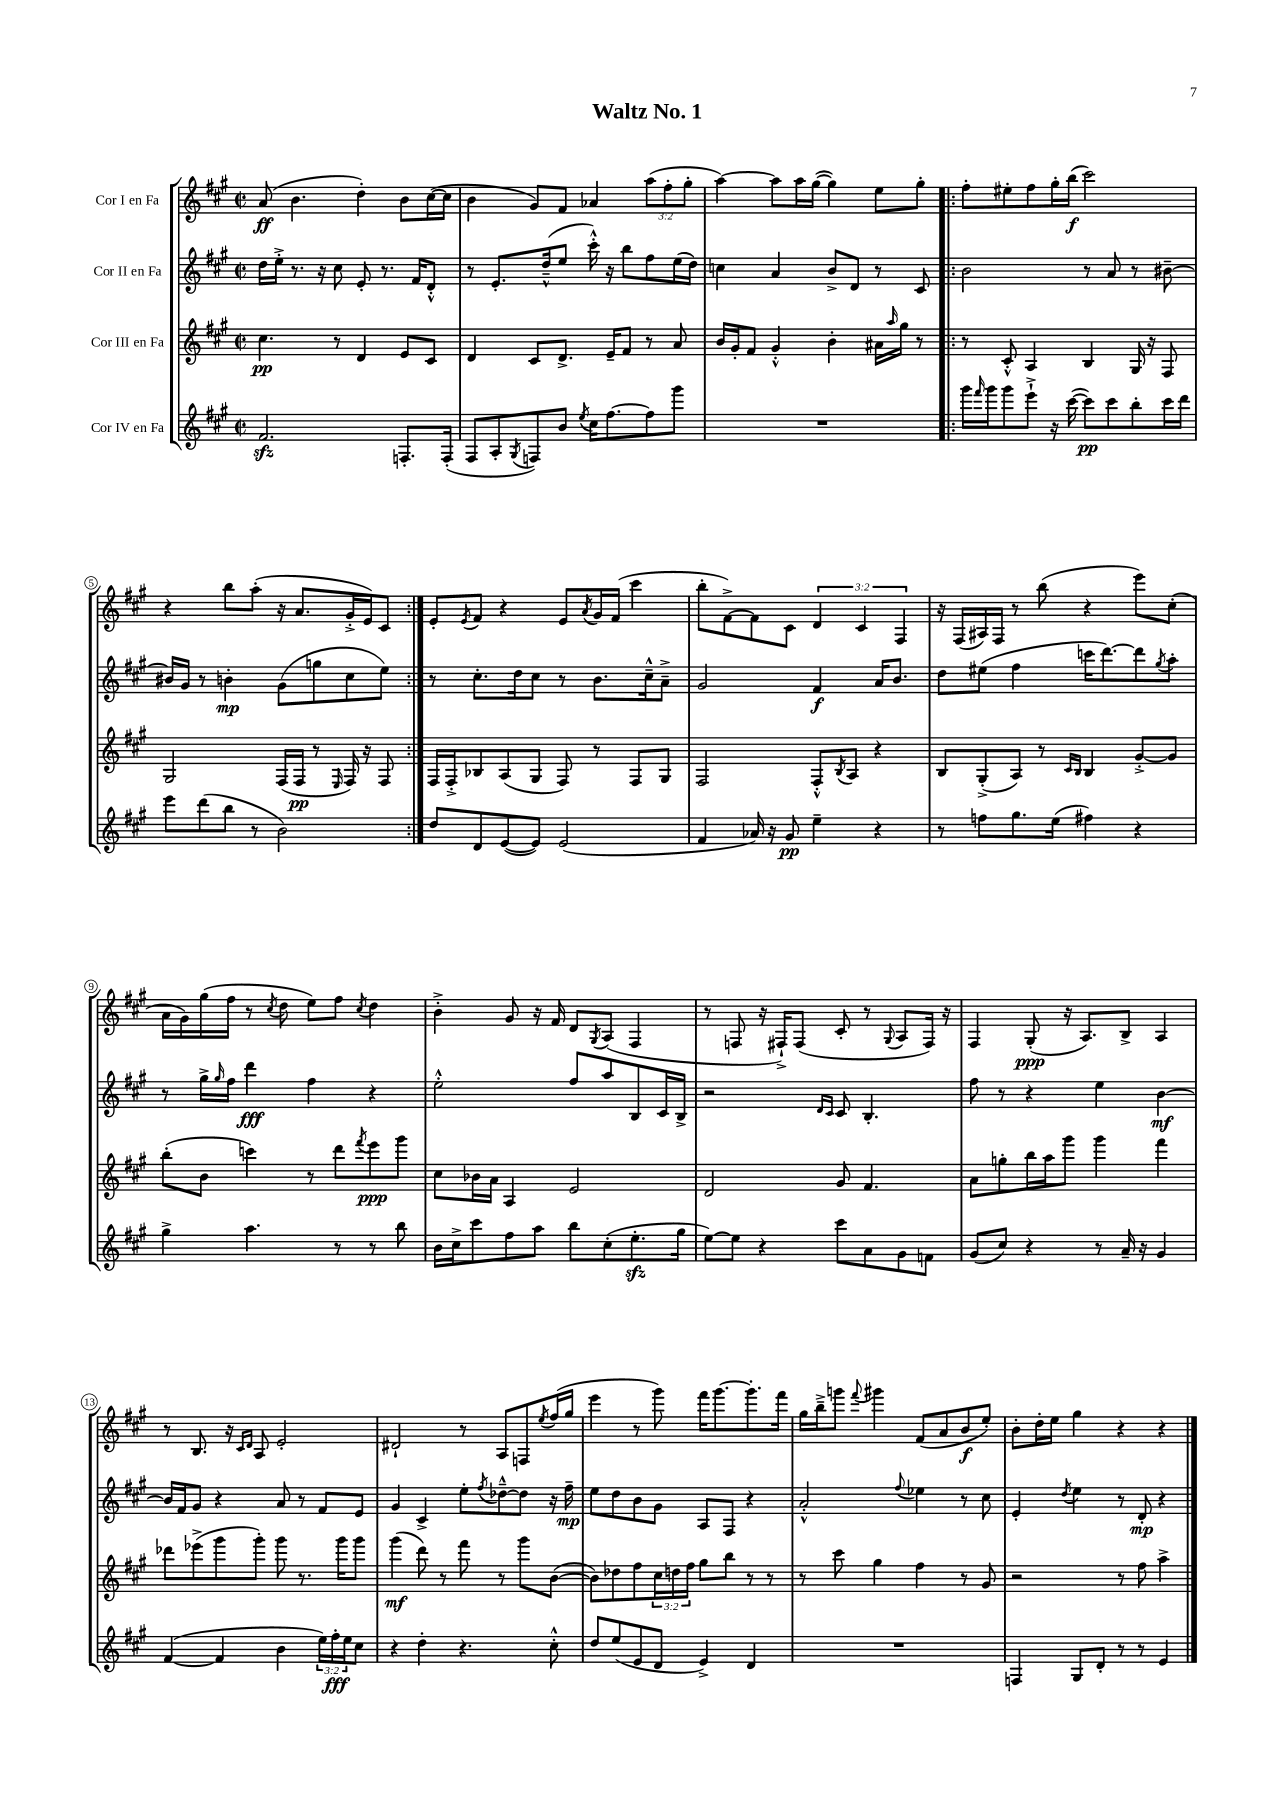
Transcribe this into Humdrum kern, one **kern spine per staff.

**kern	**kern	**kern	**kern
*staff4	*staff3	*staff2	*staff1
*clefG2	*clefG2	*clefG2	*clefG2
*k[f#c#g#]	*k[f#c#g#]	*k[f#c#g#]	*k[f#c#g#]
*M2/2	*M2/2	*M2/2	*M2/2
*met(c|)	*met(c|)	*met(c|)	*met(c|)
2.f#/	4.cc#\	16dd\LL	(8a/
.	.	16ee'^\JJ	.
.	.	8.r	4.b\
.	.	16r	.
.	8r	8cc#\	.
.	4d/	8e'/	4dd'\)
.	.	8.r	.
8.F'/L	8e/L	.	8b\L
.	.	16f#/LK	.
.	8c#/J	8d'^^/J	([16cc#\L
(16F'/Jk	.	.	16cc#\]JJ
=	=	=	=
8F#/L	4d/	8r	4b\
8A'/	.	8.e'/L	.
8qG#/	.	.	.
8F/)	8c#/L	.	8g#/L)
.	.	(16dd~^^/k	.
8b/J	8.d^/J	8ee/J	8f#/J
8qee/	.	.	.
16cc#\LK	.	16ccc#'^^\)	4a-/
[8.ff#\	16e~/LK	16r	.
.	8f#/J	8bb\L	.
8ff#\]	8r	8ff#\	(12aa\L
.	.	.	12ff#'\
8ggg#\J	8a/	(16ee\L	.
.	.	.	12gg#'\J
.	.	16dd\JJ)	.
=	=	=	=
1r	16b/LL	4cc\	[4aa\)
.	16g#'/J	.	.
.	8f#/J	.	.
.	4g#'^^/	4a/	8aa\]L
.	.	.	16aa\L
.	.	.	([16gg#\JJ
.	4b'\	8b^/L	4gg#\])
.	.	8d/J	.
.	16a#\LL	8r	8ee\L
.	16qqaa/	.	.
.	16gg#\JJ	.	.
.	8r	8c#/	8gg#'\J
=!|:	=!|:	=!|:	=!|:
16ggg#\LL	8r	2b\	8ff#'\L
16qqfff#/	.	.	.
16ggg#\J	.	.	.
8ggg#\	8c#'^^/	.	8ee#'\
8eee`^\J	4A/	.	8ff#\
16r	.	.	16gg#'\L
([16ccc#\	.	.	(16bb\JJ
8ccc#\]L)	4B/	8r	2ccc#\)
8ccc#\	.	8a/	.
8bb'\	16G#/	8r	.
.	16r	.	.
16ccc#\L	8F#/	[8b#~\	.
16ddd\JJ	.	.	.
=	=	=	=
8eee\L	2G#/	16b#/]LL	4r
.	.	16g#/JJ	.
(8ddd\	.	8r	.
8bb\J	.	4b'\	8bb\L
8r	.	.	(8aa'\J
2b\)	(16F#/LL	(8g#\L	16r
.	16F#/JJ	.	8.a/L
.	8r	8gg\	.
.	16qqE/	.	.
.	16F#/)	8cc#\	16g#'^/L
.	16r	.	16e/J)
.	8F#/	8ee\J)	8c#/J
=:|!	=:|!	=:|!	=:|!
8dd/L	16F#/LL	8r	8e'/L
.	16F#'^/J	.	.
.	.	.	8qe/
8d/	8B-/	8.cc#'\L	8f#/J
([8e/	(8A/	.	4r
.	.	16dd\k	.
8e/]J)	8G#/J	8cc#\J	.
(2e/	8F#/)	8r	8e/L
.	.	.	8qa/
.	8r	8.b\L	16g#/L
.	.	.	(16f#/JJ
.	8F#/L	.	4ccc#\
.	.	16cc#~^^\k	.
.	8G#/J	8a~^\J	.
=	=	=	=
4f#/	2F#/	2g#/	8bb'\L
.	.	.	[8f#^\)
16a-/)	.	.	8f#\]
16r	.	.	.
8g#/	.	.	8c#\J
4ee~\	8F#'^^/L	4f#/	6d/
.	8qB/	.	.
.	8A/J	.	.
.	.	.	6c#/
4r	4r	16a/LK	.
.	.	8.b/J	.
.	.	.	6F#/
=	=	=	=
8r	8B/L	8dd\L	16r
.	.	.	(16F#/LL
8ff\L	(8G#'^/	(8ee#\J	16A#/)
.	.	.	16F#/JJ
8.gg#\	8A/J)	4ff#\	8r
.	8r	.	(8bb\
(16ee\Jk	.	.	.
.	16qqc#/LL	.	.
.	16qqB/JJ	.	.
4ff#\)	4B/	16ccc\LK	4r
.	.	[8.ddd\)	.
4r	[8g#'^/L	8ddd\]	8eee\L)
.	.	8qgg#/	.
.	8g#/]J	8aa'\J	(8cc#'\J
=	=	=	=
4gg#^\	(8bb'\L	8r	16a\LL
.	.	.	16g#\)
.	8b\J	16gg#^\LL	(16gg#\
.	.	16qqgg#/	.
.	.	16ff#\JJ	16ff#\JJ
4.aa\	4ccc\)	4ddd\	8r
.	.	.	8qcc#/
.	.	.	8dd\
.	8r	4ff#\	8ee\L)
8r	8ddd\L	.	8ff#\J
.	8qfff#/	.	8qcc#/
8r	8eee\	4r	4dd\
8bb\	8ggg#\J	.	.
=	=	=	=
16b\LL	8cc#\L	2ee'^^\	4b'^\
16cc#^\J	.	.	.
8ccc#\	16b-\L	.	.
.	16a\JJ	.	.
8ff#\	4A/	.	8g#/
8aa\J	.	.	16r
.	.	.	16f#/
8bb\L	2e/	8ff#/L	8d/L
.	.	.	8qG#/
(8cc#'\	.	8aa/	(8A/J
8.ee'\	.	8B/	4F#/
.	.	16c#/L	.
16gg#\Jk	.	16B^/JJ	.
=	=	=	=
[8ee\L)	2d/	2r	8r
8ee\]J	.	.	8F/
4r	.	.	16r
.	.	.	16F#`^/LK)
.	.	.	(8F#/J
.	.	16qqd/LL	.
.	.	16qqc#/JJ	.
8ccc#\L	8g#/	8c#/	8c#'/
8a\	4.f#/	4.B'/	8r
.	.	.	8qqG#/
8g#\	.	.	8A/L
8f\J	.	.	16F#/Jk)
.	.	.	16r
=	=	=	=
(8g#/L	8a\L	8ff#\	4F#/
8cc#/J)	8gg'\	8r	.
4r	16bb\L	4r	(8G#'/
.	16aa\J	.	.
.	8ggg#\J	.	16r
.	.	.	8.A/L)
8r	4ggg#\	4ee\	.
16a~/	.	.	8B^/J
16r	.	.	.
4g#/	4fff#\	[4b\	4A/
=	=	=	=
([4f#/	8ddd-\L	16b/]LL	8r
.	.	16f#/J	.
.	(8eee-^\	8g#/J	8.B/
4f#/]	8ggg#\	4r	.
.	.	.	16r
.	.	.	16qqc#/LL
.	.	.	16qqd/JJ
.	8ggg#'\J)	.	8A/
4b\	8ggg#\	8a/	2e'/
.	8.r	8r	.
24ee\LL)	.	8f#/L	.
24ff#'\	.	.	.
.	16ggg#\LK	.	.
24ee\J	.	.	.
8cc#\J	8ggg#\J	8e/J	.
=	=	=	=
4r	(4ggg#\	4g#/	2d#`/
4dd'\	8ddd\)	4c#^/	.
.	8r	.	.
4.r	8fff#\	8ee'\L	8r
.	.	8qff#/	.
.	8r	[8dd-~^^\	8A/L
.	8ggg#\L	8dd-\]J	8F/
.	.	.	8qee/
8cc#'^^\	([8b\J	16r	(16ff#/L
.	.	16ff#~\	16gg#/JJ
=	=	=	=
8dd/L	8b\]L)	8ee\L	4eee\
(8ee/	8dd-\	8dd\	.
8e/	8ff#\	8b\	8r
8d/J	24cc#\L	8g#\J	8ggg#\)
.	24dd\	.	.
.	24ff#\JJ	.	.
4e^/)	8gg#\L	8A/L	16fff#\LK
.	.	.	[8.ggg#\
.	8bb\J	8F#/J	.
4d/	8r	4r	8.ggg#'\]
.	8r	.	.
.	.	.	16fff#\Jk
=	=	=	=
1r	8r	2a'^^/	16gg#\LL
.	.	.	16bb~^\J
.	8ccc#\	.	8ggg\J
.	.	.	8qqfff#/
.	4gg#\	.	4ggg#\
.	.	8qqff#/	.
.	4ff#\	4ee-\	(8f#/L
.	.	.	8a/
.	8r	8r	8b/
.	8g#/	8cc#\	8ee'/J)
=	=	=	=
4F/	2r	4e'/	8b'\L
.	.	.	16dd'\L
.	.	.	16ee\JJ
.	.	8qdd/	.
8G#/L	.	4ee\	4gg#\
8d'/J	.	.	.
8r	8r	8r	4r
8r	8ff#\	8d'/	.
4e/	4aa^\	4r	4r
==	==	==	==
*-	*-	*-	*-
